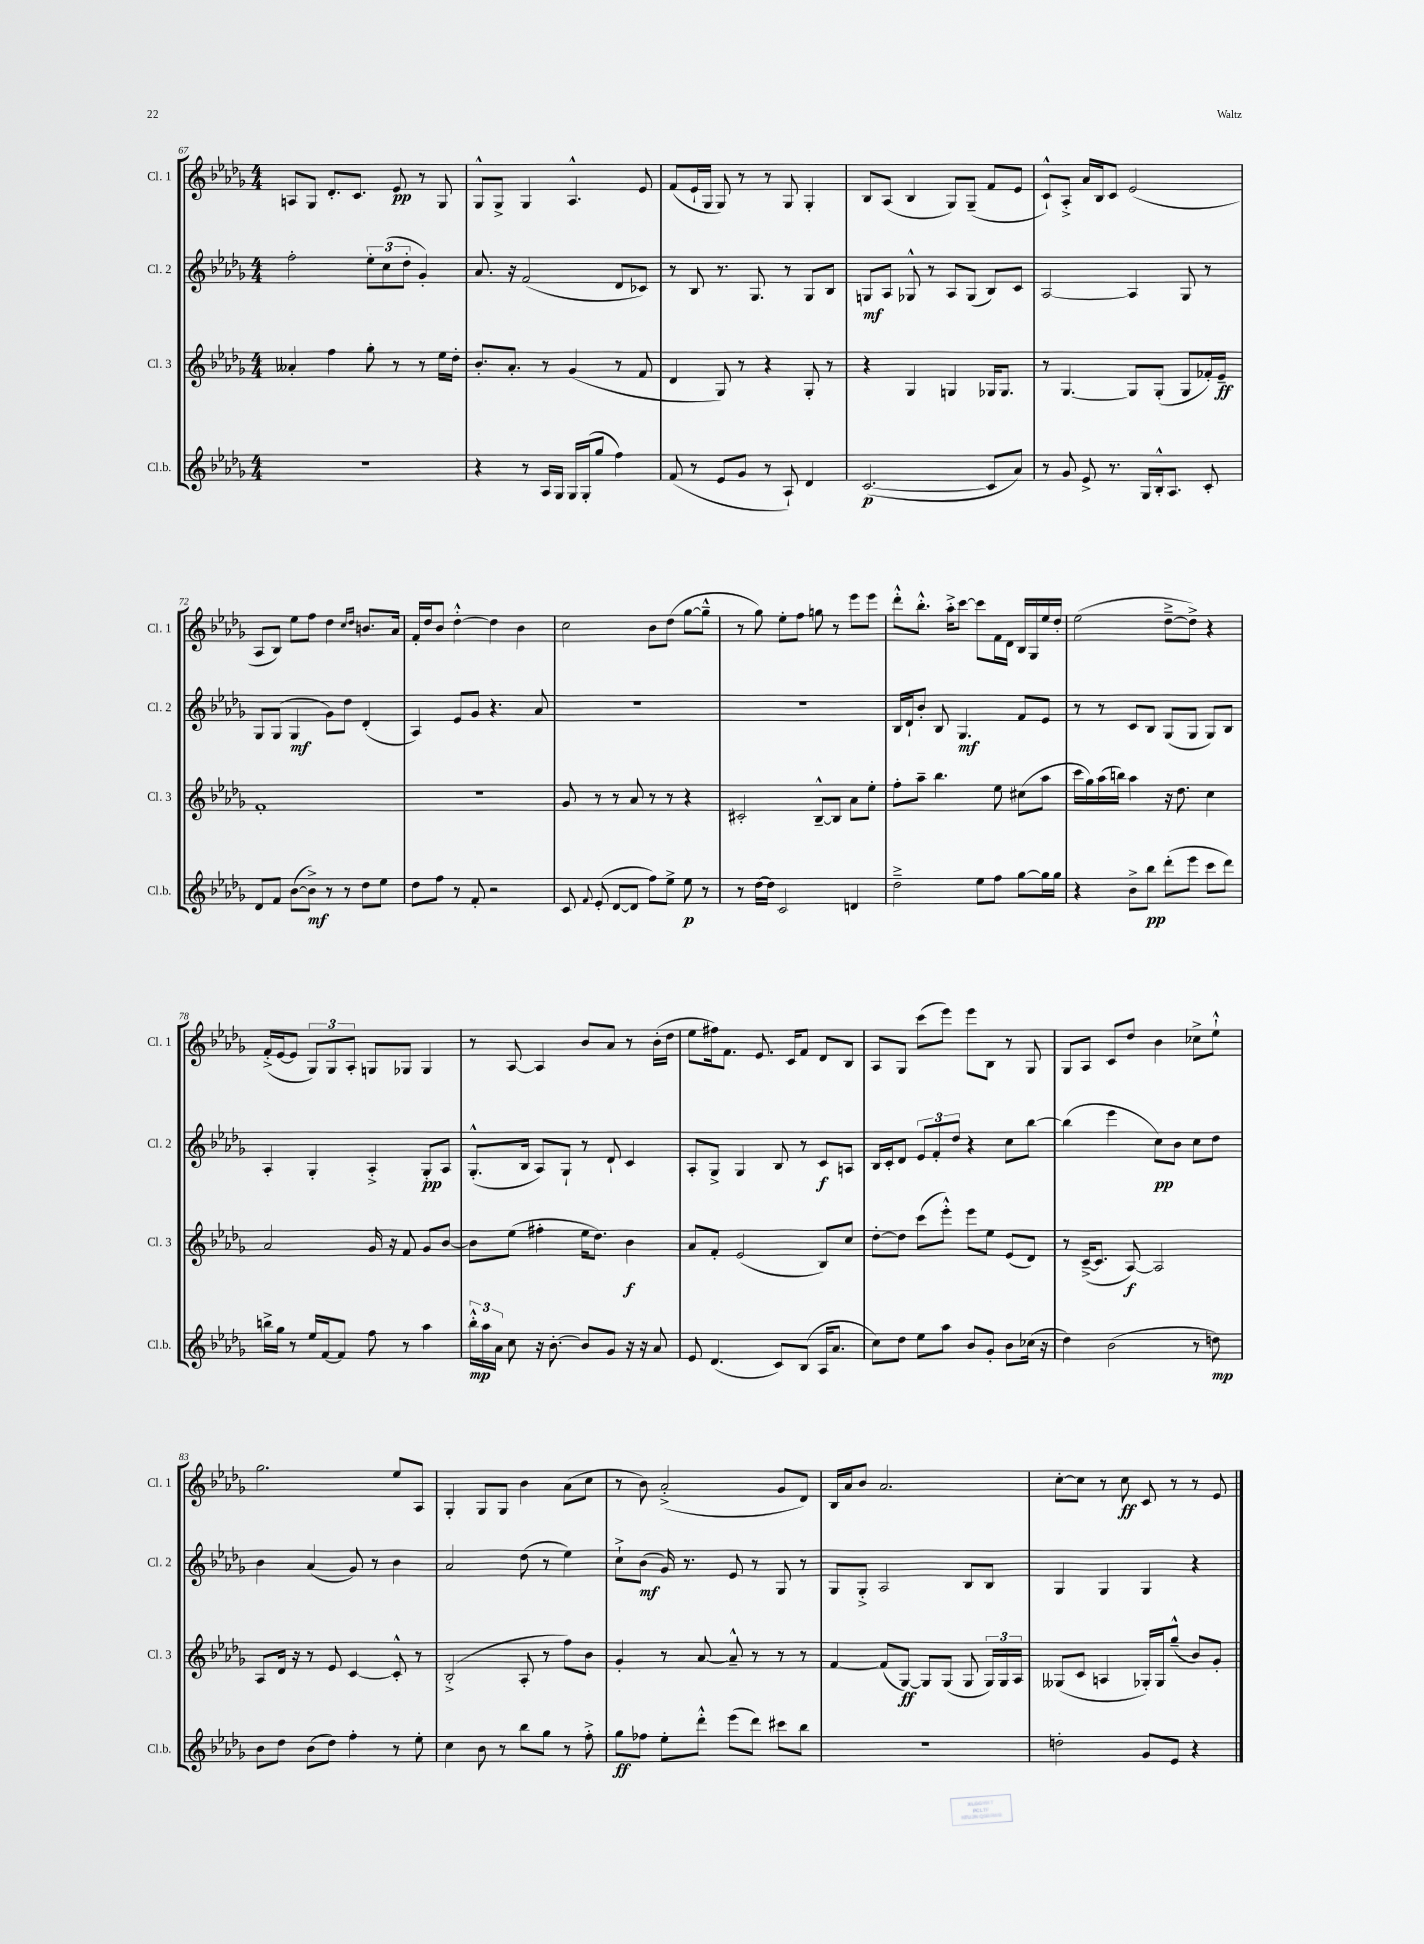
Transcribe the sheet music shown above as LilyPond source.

<<
\new StaffGroup <<
\new Staff = "s0" \with { instrumentName = "Cl. 1" shortInstrumentName = "Cl. 1" } {
    \clef treble \key des \major \numericTimeSignature \time 4/4
    \autoBeamOff a8[ ges8] des'8.[-. c'8.] ees'8\pp r8 ges8 |
    ges8[-^ ges8]-> ges4 aes4.-^ ees'8 |
    f'8[( ees'16-! ges16] ges8) r8 r8 ges8 ges4-. |
    bes8[ aes8]( bes4 ges8[) ges8]--( f'8[ ees'8] |
    c'8[-!-^) aes8]-.-> aes'16[ bes16 c'8] ees'2( |
    aes8[ bes8]) ees''8[ f''8] des''4 \grace { c''16[ des''16] } b'8.[ aes'16] |
    f'16[-. des''16 bes'8] des''4~-.-^ des''4 bes'4 |
    c''2 bes'8[ des''8]( ges''8[~ ges''8]---^ |
    r8 ges''8) ees''8[-. f''8] g''8 r8 ees'''8[ ees'''8] |
    des'''8[-.-^ bes''8.]-.-^ aes''16[-.-> c'''8]~ c'''8[ f'16 des'16] bes16[ ges16 ees''16 des''16]-. |
    ees''2( des''8[~---> des''8]->) r4 |
    f'16[-.->( ees'16~ ees'8] \tuplet 3/2 { ges8[) ges8 aes8]-. } g8[ ges8] ges4 |
    r8 aes8~ aes4 bes'8[ aes'8] r8 bes'16[-.( des''16] |
    ees''8[ fis''16) f'8.] ees'8. c'16[ f'8] des'8[ bes8] |
    aes8[ ges8] c'''8[( ees'''8]) ees'''8[ bes8] r8 ges8 |
    ges8[ aes8] c'8[ des''8] bes'4 ces''8[-> ees''8]-!-^ |
    ges''2. ees''8[ aes8] |
    ges4-. ges8[ ges8] bes'4 aes'8[( c''8] |
    r8 bes'8) aes'2-.->( ges'8[ des'8]) |
    bes16[ aes'16 bes'8] aes'2. |
    c''8[~-. c''8] r8 c''8\ff c'8 r8 r8 ees'8 \bar "|." |
}
\new Staff = "s1" \with { instrumentName = "Cl. 2" shortInstrumentName = "Cl. 2" } {
    \clef treble \key des \major \numericTimeSignature \time 4/4
    \autoBeamOff f''2-. \tuplet 3/2 { ees''8[-. c''8( des''8]-. } ges'4-.) |
    aes'8. r16 f'2( des'8[ ces'8]) |
    r8 bes8 r8. ges8. r8 ges8[ bes8] |
    g8[\mf aes8] ges8-^ r8 aes8[ ges8]( bes8[) c'8] |
    aes2~ aes4 ges8 r8 |
    ges8[ ges8]( ges4\mf ges'8[) des''8] des'4-.( |
    aes4) ees'8[ ges'8] r4. aes'8 |
    R1 |
    R1 |
    bes16[ des'16-! bes'8]-. bes8 ges4.\mf f'8[ ees'8] |
    r8 r8 c'8[ bes8] ges8[( ges8] ges8[) bes8] |
    aes4-. ges4-. aes4-.-> ges8[-.\pp aes8] |
    ges8.[-.-^( bes16] aes8[) ges8]-! r8 des'8-! c'4 |
    aes8[-. ges8]-> ges4 bes8 r8 c'8[\f a8] |
    bes16[ c'16-. des'8] \tuplet 3/2 { ees'8[ f'8-. des''8] } r4 c''8[ bes''8]~ |
    bes''4( ees'''4 c''8[\pp) bes'8] c''8[ des''8] |
    bes'4 aes'4( ges'8) r8 bes'4 |
    aes'2 des''8( r8 ees''4) |
    c''8[-!-> bes'8]\mf( ges'16) r8. ees'8 r8 ges8 r8 |
    ges8[ ges8]-.-> aes2 bes8[ bes8] |
    ges4 ges4 ges4 r4 \bar "|." |
}
\new Staff = "s2" \with { instrumentName = "Cl. 3" shortInstrumentName = "Cl. 3" } {
    \clef treble \key des \major \numericTimeSignature \time 4/4
    \autoBeamOff aeses'4-. f''4 ges''8-. r8 r8 ees''16[ des''16]-. |
    bes'8.[-. aes'8.]-. r8 ges'4( r8 f'8 |
    des'4 ges8) r8 r4 ges8-. r8 |
    r4 ges4 g4 ges16[ ges8.] |
    r8 ges4.~ ges8[ ges8]-.( ges8[ fes'16-.) ees'16]--\ff |
    f'1-. |
    R1 |
    ges'8 r8 r8 aes'8 r8 r8 r4 |
    cis'2-. bes8[~---^ bes8] aes'8[ ees''8]-. |
    f''8[-. aes''8]-- bes''4. ees''8 cis''8[( aes''8] |
    c'''16[ ges''16) aes''16( b''16]) aes''4 r16 des''8. c''4 |
    aes'2 ges'16 r16 f'8 ges'8[ bes'8]~ |
    bes'8[ ees''8]( fis''4-. ees''16[ des''8.]) bes'4\f |
    aes'8[ f'8]-. ees'2( bes8[) c''8] |
    des''8[~-. des''8] c'''8[( ees'''8]-.-^) ees'''8[ ees''8] ees'8[( des'8]) |
    r8 c'16[~--->( c'8.] aes8~\f) aes2 |
    aes8[ des'16] r16 r8 ees'8 c'4~ c'8-.-^ r8 |
    bes2-.->( aes8-. r8 f''8[) bes'8] |
    ges'4-. r8 aes'8~ aes'8---^ r8 r8 r8 |
    f'4~ f'8[( ges8]~\ff) ges8[ ges8]( ges8 \tuplet 3/2 { ges16[) ges16 aes16] } |
    geses8[( c'8] a4 ges16[-.) ges16 ges''8]---^( bes'8[) ges'8]-. \bar "|." |
}
\new Staff = "s3" \with { instrumentName = "Cl.b." shortInstrumentName = "Cl.b." } {
    \clef treble \key des \major \numericTimeSignature \time 4/4
    \autoBeamOff R1 |
    r4 r8 aes16[ ges16] ges16[ ges16-.( ges''8] f''4) |
    f'8( r8 ees'8[ ges'8] r8 aes8-!) des'4 |
    c'2.~\p( c'8[ aes'8]) |
    r8 ges'8 ees'8-> r8. ges16[ bes16-.-^ aes8.] c'8-. |
    des'8[ f'8] bes'8[~( bes'8]->\mf) r8 r8 des''8[ ees''8] |
    des''8[ f''8] r8 f'8-. r2 |
    c'8 \appoggiatura { f'8 } ees'8-.( des'8[~ des'8] f''8[) ees''8]-> ees''8\p r8 |
    r8 des''16[~ des''16] c'2 d'4 |
    des''2---> ees''8[ f''8] ges''8[~ ges''16 ges''16] |
    r4 bes'8[-> bes''8]\pp des'''8[-.( ees'''8] c'''8[ des'''8]) |
    b''16[-> ges''16] r8 ees''16[ f'16~ f'8] f''8 r8 aes''4 |
    \tuplet 3/2 { bes''16[-.-^\mp aes''16 aes'16] } c''8 r16 bes'8.~-. bes'8[ ges'8] r16 r16 aes'8 |
    ees'8 des'4.( c'8[) bes8]( aes16[ aes'8.] |
    c''8[) des''8] ees''8[ aes''8] bes'8[ ges'8]-. bes'8[ ces''16]( r16 |
    des''4) bes'2( r8 d''8\mp) |
    bes'8[ des''8] bes'8[( des''8]) f''4-. r8 ees''8-. |
    c''4 bes'8 r8 bes''8[ ges''8] r8 f''8-.-> |
    ges''8[\ff fes''8] ees''8[-. des'''8]-.-^ ees'''8[( des'''8]) cis'''8[ bes''8] |
    R1 |
    d''2-. ges'8[ ees'8] r4 \bar "|." |
}
>>
>>
\layout { \context { \Score currentBarNumber = #67 } }
